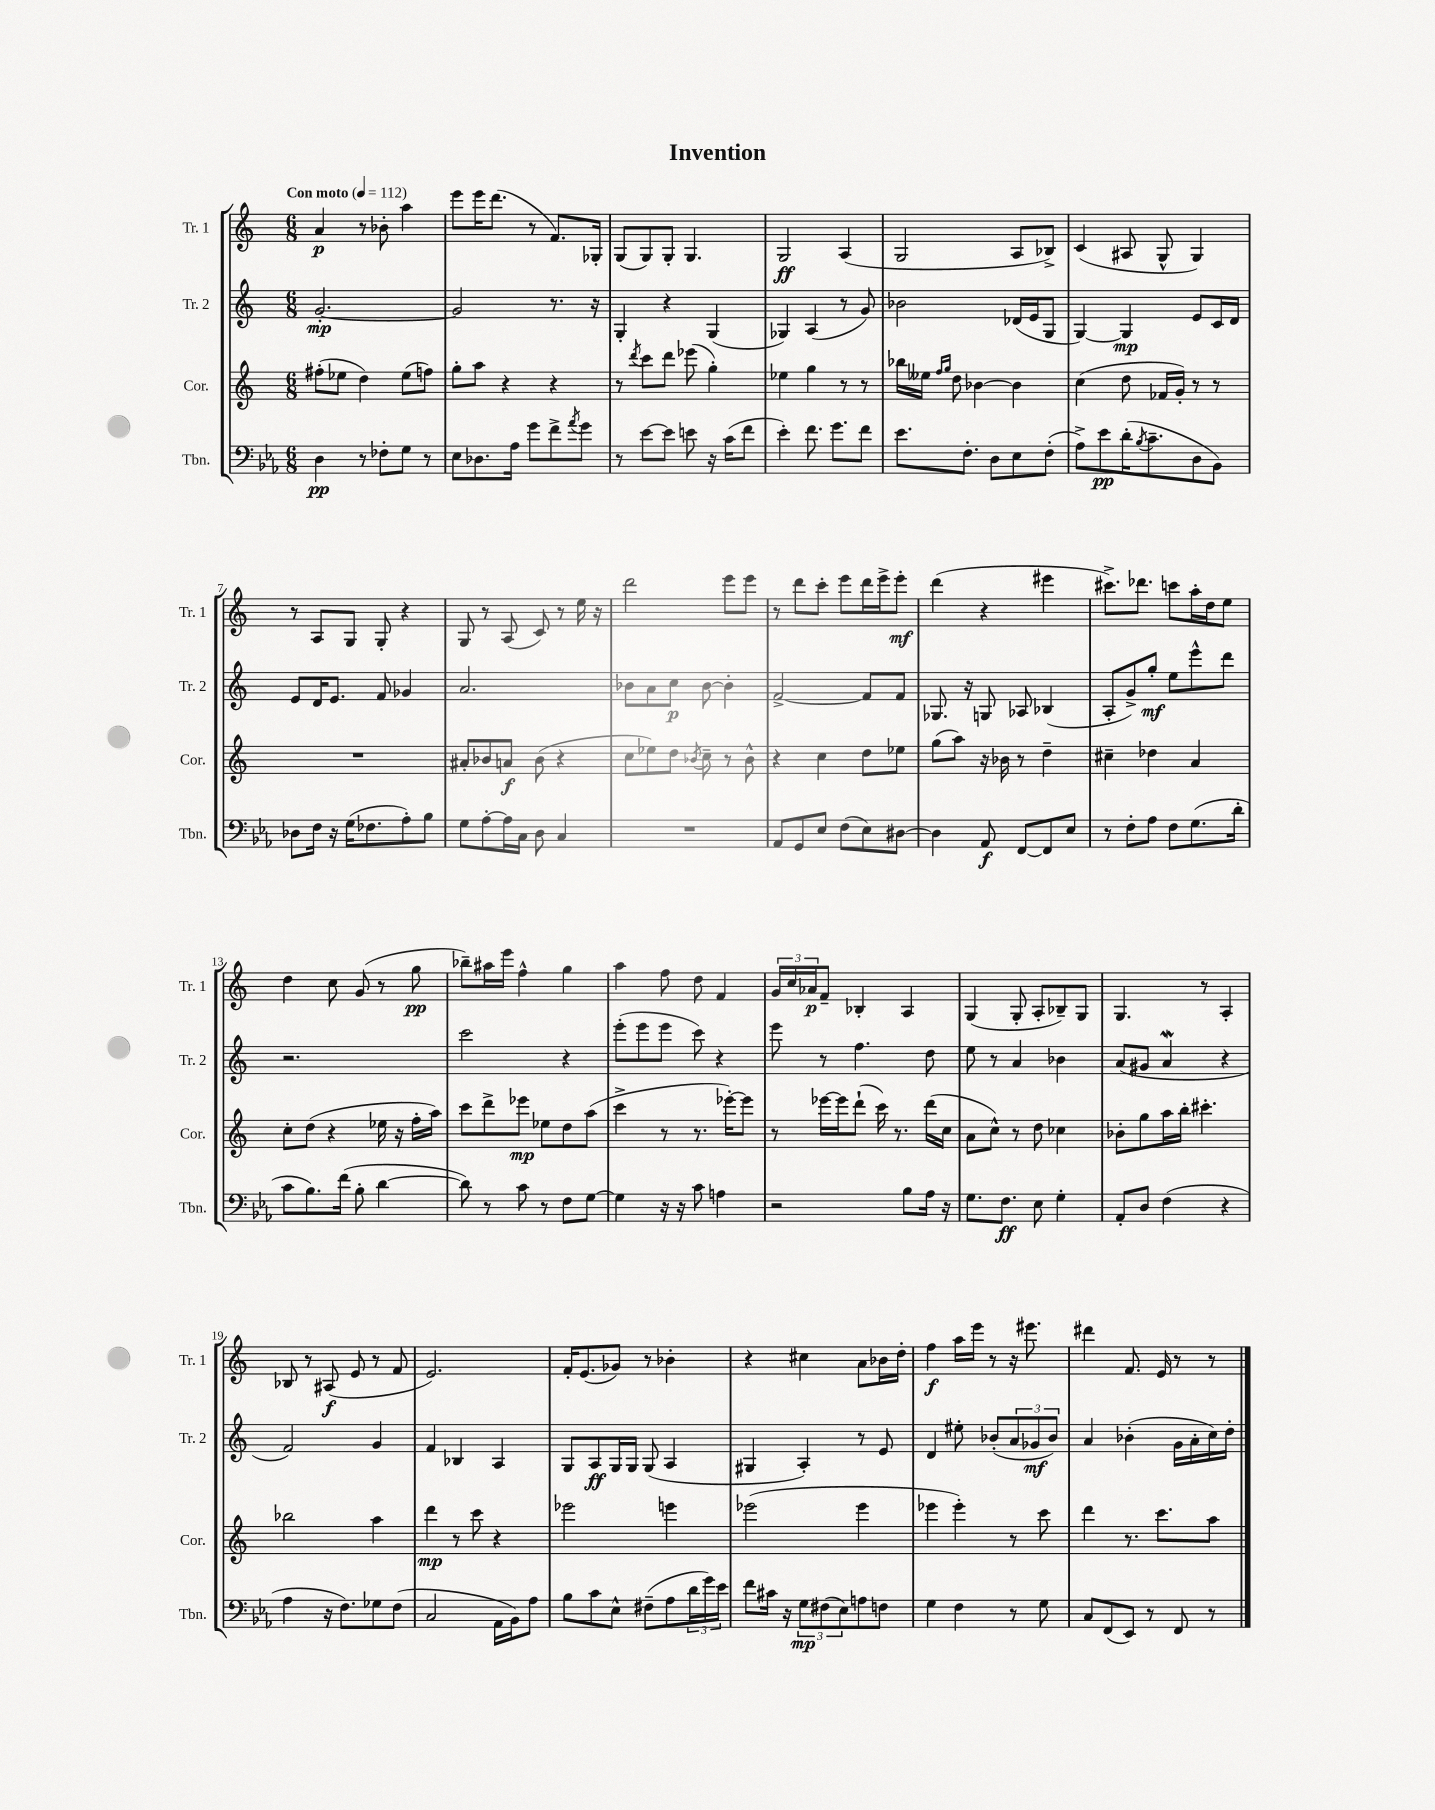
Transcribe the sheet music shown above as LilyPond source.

\header { title = "Invention" }
<<
\new StaffGroup <<
\new Staff = "s0" \with { instrumentName = "Tr. 1" shortInstrumentName = "Tr. 1" } {
    \clef treble \key c \major \numericTimeSignature \time 6/8 \tempo "Con moto" 4 = 112
    a'4\p r8 bes'8-. a''4 |
    e'''8 e'''16 d'''8.( r8 f'8.) ges16-. |
    g8( g8) g8-. g4. |
    g2\ff a4( |
    g2 a8 bes8->) |
    c'4( ais8 g8-^ g4) |
    r8 a8 g8 g8-. r4 |
    g8 r8 a8( c'8) r8 e''16 r16 |
    d'''2 e'''8 e'''8 |
    r8 d'''8 c'''8-. e'''8 d'''16 e'''16-> e'''8-.\mf |
    d'''4( r4 eis'''4 |
    cis'''8.->) des'''8. c'''8 a''16-. d''16 e''8 |
    d''4 c''8 g'8( r8 g''8\pp |
    bes''8--) ais''16 e'''16 f''4-^ g''4 |
    a''4 f''8 d''8 f'4 |
    \tuplet 3/2 { g'16 c''16 aes'16\p } f'8-- bes4-. a4 |
    g4( g8-. a8-. bes8--) g8 |
    g4. r8 a4-. |
    bes8 r8 ais8\f( e'8 r8 f'8 |
    e'2.) |
    f'16-. e'8.( ges'8) r8 bes'4-. |
    r4 cis''4 a'8 bes'16 d''16-. |
    f''4\f a''16 e'''16 r8 r16 eis'''8. |
    dis'''4 f'8. e'16 r8 r8 \bar "|." |
}
\new Staff = "s1" \with { instrumentName = "Tr. 2" shortInstrumentName = "Tr. 2" } {
    \clef treble \key c \major \numericTimeSignature \time 6/8
    g'2.~-.\mp |
    g'2 r8. r16 |
    g4-. r4 g4( |
    ges4) a4( r8 g'8) |
    bes'2 des'16( e'16 g8 |
    g4~) g4\mp e'8 c'16 d'16 |
    e'8 d'16 e'8. f'8 ges'4 |
    a'2. |
    bes'8 a'8 c''8\p bes'8~ bes'4-. |
    f'2~-> f'8 f'8 |
    ges8. r16 g8 aes8 bes4( |
    a8-. g'8->) g''8-.\mf e''8 e'''8-^ d'''8 |
    r2. |
    c'''2 r4 |
    e'''8-.( e'''8 e'''8 c'''8) r4 |
    e'''8 r8 f''4. d''8 |
    e''8 r8 a'4 bes'4 |
    a'8( gis'8 a'4\mordent r4 |
    f'2) g'4 |
    f'4 bes4 a4 |
    g8 a8\ff g16 g16 g8( a4 |
    gis4 a4-.) r8 e'8 |
    d'4 eis''8-. bes'8-.( \tuplet 3/2 { a'8 ges'8\mf bes'8) } |
    a'4 bes'4-.( g'16 a'16-. c''16) d''16-. \bar "|." |
}
\new Staff = "s2" \with { instrumentName = "Cor." shortInstrumentName = "Cor." } {
    \clef treble \key c \major \numericTimeSignature \time 6/8
    fis''8-.( ees''8 d''4) ees''8( f''8) |
    g''8-. a''8 r4 r4 |
    r8 \acciaccatura { d'''8 } c'''8 d'''8 ees'''8( g''4-.) |
    ees''4 g''4 r8 r8 |
    bes''16 eeses''16 \grace { f''16 g''16 } d''8 bes'4~ bes'4 |
    c''4( d''8 fes'16 g'16-.) r8 r8 |
    R2. |
    ais'8-. bes'8 a'8\f bes'8( r4 |
    c''8 ees''8) d''8 \acciaccatura { bes'8 } c''8-- r8 bes'8-^ |
    r4 c''4 d''8 ees''8 |
    g''8( a''8) r16 bes'16 r8 d''4-- |
    cis''4-- des''4 a'4 |
    c''8-. d''8( r4 ees''16 r16 f''16-. a''16) |
    c'''8 d'''8-> ees'''8\mp ees''8 d''8 a''8( |
    c'''4-> r8 r8. ees'''16~-.) ees'''8 |
    r8 ees'''16~ ees'''16 d'''8-!( c'''16) r8. d'''16( c''16 |
    a'8 c''8-^) r8 d''8 ces''4 |
    bes'8-. g''8 a''16 b''16-. cis'''4.-. |
    bes''2 a''4 |
    d'''4\mp r8 c'''8 r4 |
    ees'''2 e'''4 |
    ees'''2( ees'''4 |
    ees'''4 ees'''4-.) r8 c'''8 |
    d'''4 r8. c'''8. a''8 \bar "|." |
}
\new Staff = "s3" \with { instrumentName = "Tbn." shortInstrumentName = "Tbn." } {
    \clef bass \key ees \major \numericTimeSignature \time 6/8
    d4\pp r8 fes8-. g8 r8 |
    ees8 des8. aes16 g'8 f'8-> \acciaccatura { aes'8 } g'8 |
    r8 ees'8~ ees'8 e'8 r16 c'16( f'8 |
    ees'4-.) f'8. g'8. f'8 |
    ees'8. f8.-. d8 ees8 f8-.( |
    aes8->) ees'8\pp d'16-.( \acciaccatura { bes8 } c'8.-- d8 bes,8) |
    des8 f16 r16 g16( fes8. aes8-.) bes8 |
    g8 aes8~-. aes16 c16 d8 c4 |
    R2. |
    aes,8 g,8 ees8 f8( ees8) dis8~ |
    dis4 aes,8\f f,8~ f,8 ees8 |
    r8 f8-. aes8 f8 g8.( d'16-. |
    c'8 bes8.) f'16( bes8-. d'4~ |
    d'8) r8 c'8 r8 f8 g8~ |
    g4 r16 r16 c'8 a4 |
    r2 bes8 aes16 r16 |
    g8. f8.\ff ees8 g4-. |
    aes,8-. d8 f4( r4 |
    aes4 r16 f8.) ges8 f8( |
    c2 aes,16 bes,16) aes8 |
    bes8 c'8 ees8-^ fis8--( aes8 \tuplet 3/2 { d'16 g'16) ees'16 } |
    f'8 cis'16 r16 \tuplet 3/2 { g8\mp fis8( ees8) } a8 f8 |
    g4 f4 r8 g8 |
    c8 f,8( ees,8) r8 f,8 r8 \bar "|." |
}
>>
>>
